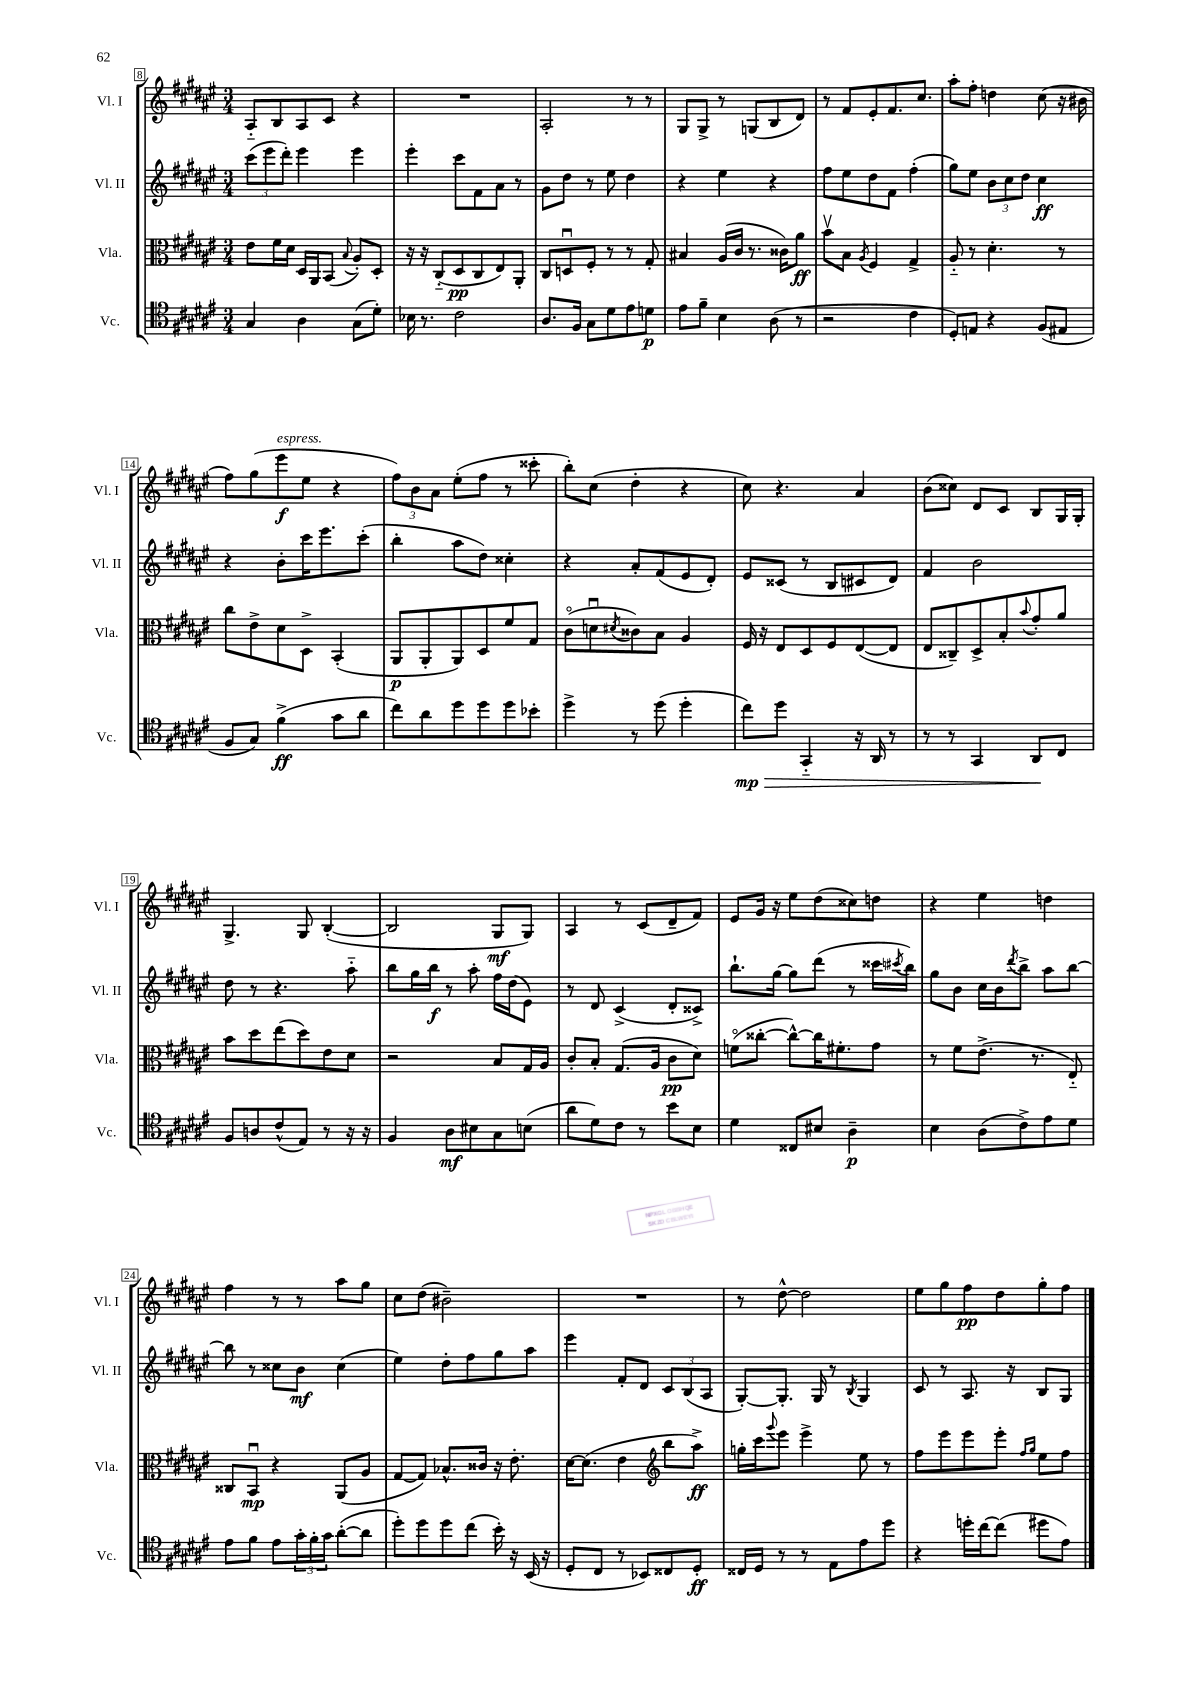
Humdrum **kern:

**kern	**kern	**kern	**kern
*staff4	*staff3	*staff2	*staff1
*clefC4	*clefC3	*clefG2	*clefG2
*k[f#c#g#d#a#e#]	*k[f#c#g#d#a#e#]	*k[f#c#g#d#a#e#]	*k[f#c#g#d#a#e#]
*M3/4	*M3/4	*M3/4	*M3/4
4G#	8e#	(12ccc#	8A#'~
.	.	12eee#	.
.	16f#	.	8B
.	.	12ddd#')	.
.	16d#	.	.
4A#	16D#	4eee#	8A#
.	16AA#	.	.
.	(8BB	.	8c#
.	8qqB	.	.
(8G#	8A#')	4eee#	4r
8d#')	8D#'	.	.
=	=	=	=
16B-	16r	4eee#'	2.r
8.r	16r	.	.
.	(8C#'~	.	.
2c#	8D#	8ccc#	.
.	8C#	8f#	.
.	8E#)	8a#	.
.	8AA#'	8r	.
=	=	=	=
8.A#	8C#	8g#	2A#'
.	8Du	8dd#	.
16F#	.	.	.
8G#	8F#'	8r	.
8d#	8r	8ee#	.
8e#	8r	4dd#	8r
8d	8G#'	.	8r
=	=	=	=
8e#	4B#	4r	8G#
8f#~	.	.	8G#^
4B	(16A#	4ee#	8r
.	16c#	.	.
.	8.r	.	(8G
(8A#	.	4r	8B
.	16c##)	.	.
8r	8a#	.	8d#)
=	=	=	=
2r	8bv	8ff#	8r
.	8B	8ee#	8f#
.	8qA#	.	.
.	4F#	8dd#	8e#'
.	.	8f#	8.f#
4c#	4G#^	(4ff#'	.
.	.	.	8.cc#
=	=	=	=
8D#')	8A#'~	8gg#)	8aa#'
8E	8r	8ee#	8ff#'
4r	4.d#'	12b	4dd
.	.	12cc#	.
.	.	12dd#	.
(8F#	.	4cc#	(8cc#
8E#	8r	.	16r
.	.	.	16b#
=	=	=	=
8F#	8cc#	4r	8ff#)
8G#)	8e#^	.	(8gg#
(4f#^	8d#	8b'	8eee#
.	8D#^	16ccc#	8ee#
.	.	8.eee#	.
8g#	(4BB'	.	4r
8a#	.	(8ccc#'	.
=	=	=	=
8cc#)	8AA#	4bb'	12ff#)
.	.	.	12b
8a#	8AA#'	.	.
.	.	.	12a#
8dd#	8AA#)	8aa#	(8ee#'
8dd#	8D#	8dd#)	8ff#
8dd#	8f#	4cc##'	8r
8b-'	8G#	.	8ccc##'
=	=	=	=
4dd#^	(8c#o	4r	8bb')
.	8du	.	(8cc#
.	8qd#	.	.
8r	8c##)	8a#'	4dd#'
(8dd#	8B	(8f#	.
4dd#'	4A#	8e#	4r
.	.	8d#')	.
=	=	=	=
8cc#)	16F#	8e#	8cc#)
.	16r	.	.
8dd#	8E#	(8c##	4.r
4GG#'~	8D#	8r	.
.	8F#	8B	.
16r	([8E#	8c#	4a#
16AA#	.	.	.
8r	8E#]	8d#)	.
=	=	=	=
8r	8E#	4f#	(8b
8r	8C##~)	.	8cc##)
4GG#	8D#^	2b	8d#
.	8B'	.	8c#
.	8qqb	.	.
8AA#	8g#'	.	8B
8C#	8a#	.	16G#
.	.	.	16G#'
=	=	=	=
8F#	8b	8dd#	4.G#^
8A	8dd#	8r	.
(8c#^^	(8ee#	4.r	.
8E#)	8dd#)	.	8G#
8r	8e#	.	([4B'
16r	8d#	8aa#'~	.
16r	.	.	.
=	=	=	=
4F#	2r	8bb	2B]
.	.	16gg#	.
.	.	16bb	.
8A#	.	8r	.
8B#	.	8aa#'	.
8G#	8B	16ff#	8G#
.	.	(16dd#	.
(8B	16G#	8e#)	8G#)
.	16A#	.	.
=	=	=	=
8a#	8c#'	8r	4A#
8d#)	8B'	8d#	.
8c#	(8.G#	(4c#^	8r
8r	.	.	(8c#
.	16A#	.	.
8b	8c#	8d#'	8d#~
8B	8d#)	8c##^)	8f#)
=	=	=	=
4d#	(8fo	8.bb`	8e#
.	[8cc##'	.	16g#
.	.	[16gg#	16r
8C##	8cc##^^_)	8gg#]	8ee#
8B#	16cc##]	(8ddd#	(8dd#
.	8.f#'	.	.
4A#~	.	8r	8cc##)
.	8g#	16ccc##	8dd
.	.	8qccc#	.
.	.	16bb)	.
=	=	=	=
4B	8r	8gg#	4r
.	8f#	8b	.
(8A#	(8.e#^	16cc#	4ee#
.	.	16b	.
.	.	8qddd#	.
8c#^)	.	8bb^	.
.	8.r	.	.
8e#	.	8aa#	4dd
8d#	8E#'~)	[8bb	.
=	=	=	=
8e#	8C##	8bb]	4ff#
8f#	8BBu	8r	.
8e#	4r	8cc##	8r
24g#'	.	8b	8r
24f#'	.	.	.
24g#	.	.	.
([8a#'	(8AA#	(4cc##	8aa#
8a#]	8A#	.	8gg#
=	=	=	=
8dd#')	[8G#	4ee#)	8cc#
8dd#	8G#])	.	(8dd#
8dd#	8.B-^^	8dd#'	2b#~)
(8cc#	.	8ff#	.
.	16c##	.	.
16b')	16r	8gg#	.
16r	8.e#'	.	.
(16BB	.	8aa#	.
16r	.	.	.
=	=	=	=
8D#'	[16d#	4eee#	2.r
.	(8.d#]	.	.
8C#	.	.	.
8r	4e#	8f#'	.
8BB-)	.	8d#	.
*	*clefG2	*	*
8C##	8bb	12c#	.
.	.	(12B	.
8D#'	8aa#^)	.	.
.	.	12A#	.
=	=	=	=
16C##	16gg'	[8G#')	8r
16D#	16ccc#	.	.
.	8qqggg#	.	.
8r	8eee#	8.G#']	[8dd#^^
8r	4eee#^	.	2dd#]
.	.	16G#	.
8E#	.	8r	.
.	.	8qB	.
8e#	8ee#	4G#	.
8dd#	8r	.	.
=	=	=	=
4r	8ff#	8c#	8ee#
.	8eee#	8r	8gg#
16dd'	8eee#	8.A#	8ff#
[16cc#	.	.	.
(8cc#]	8eee#'	.	8dd#
.	.	16r	.
.	16qqff#	.	.
.	16qqgg#	.	.
8dd#	8ee#	8B	8gg#'
8e#)	8ff#	8G#	8ff#
==	==	==	==
*-	*-	*-	*-
